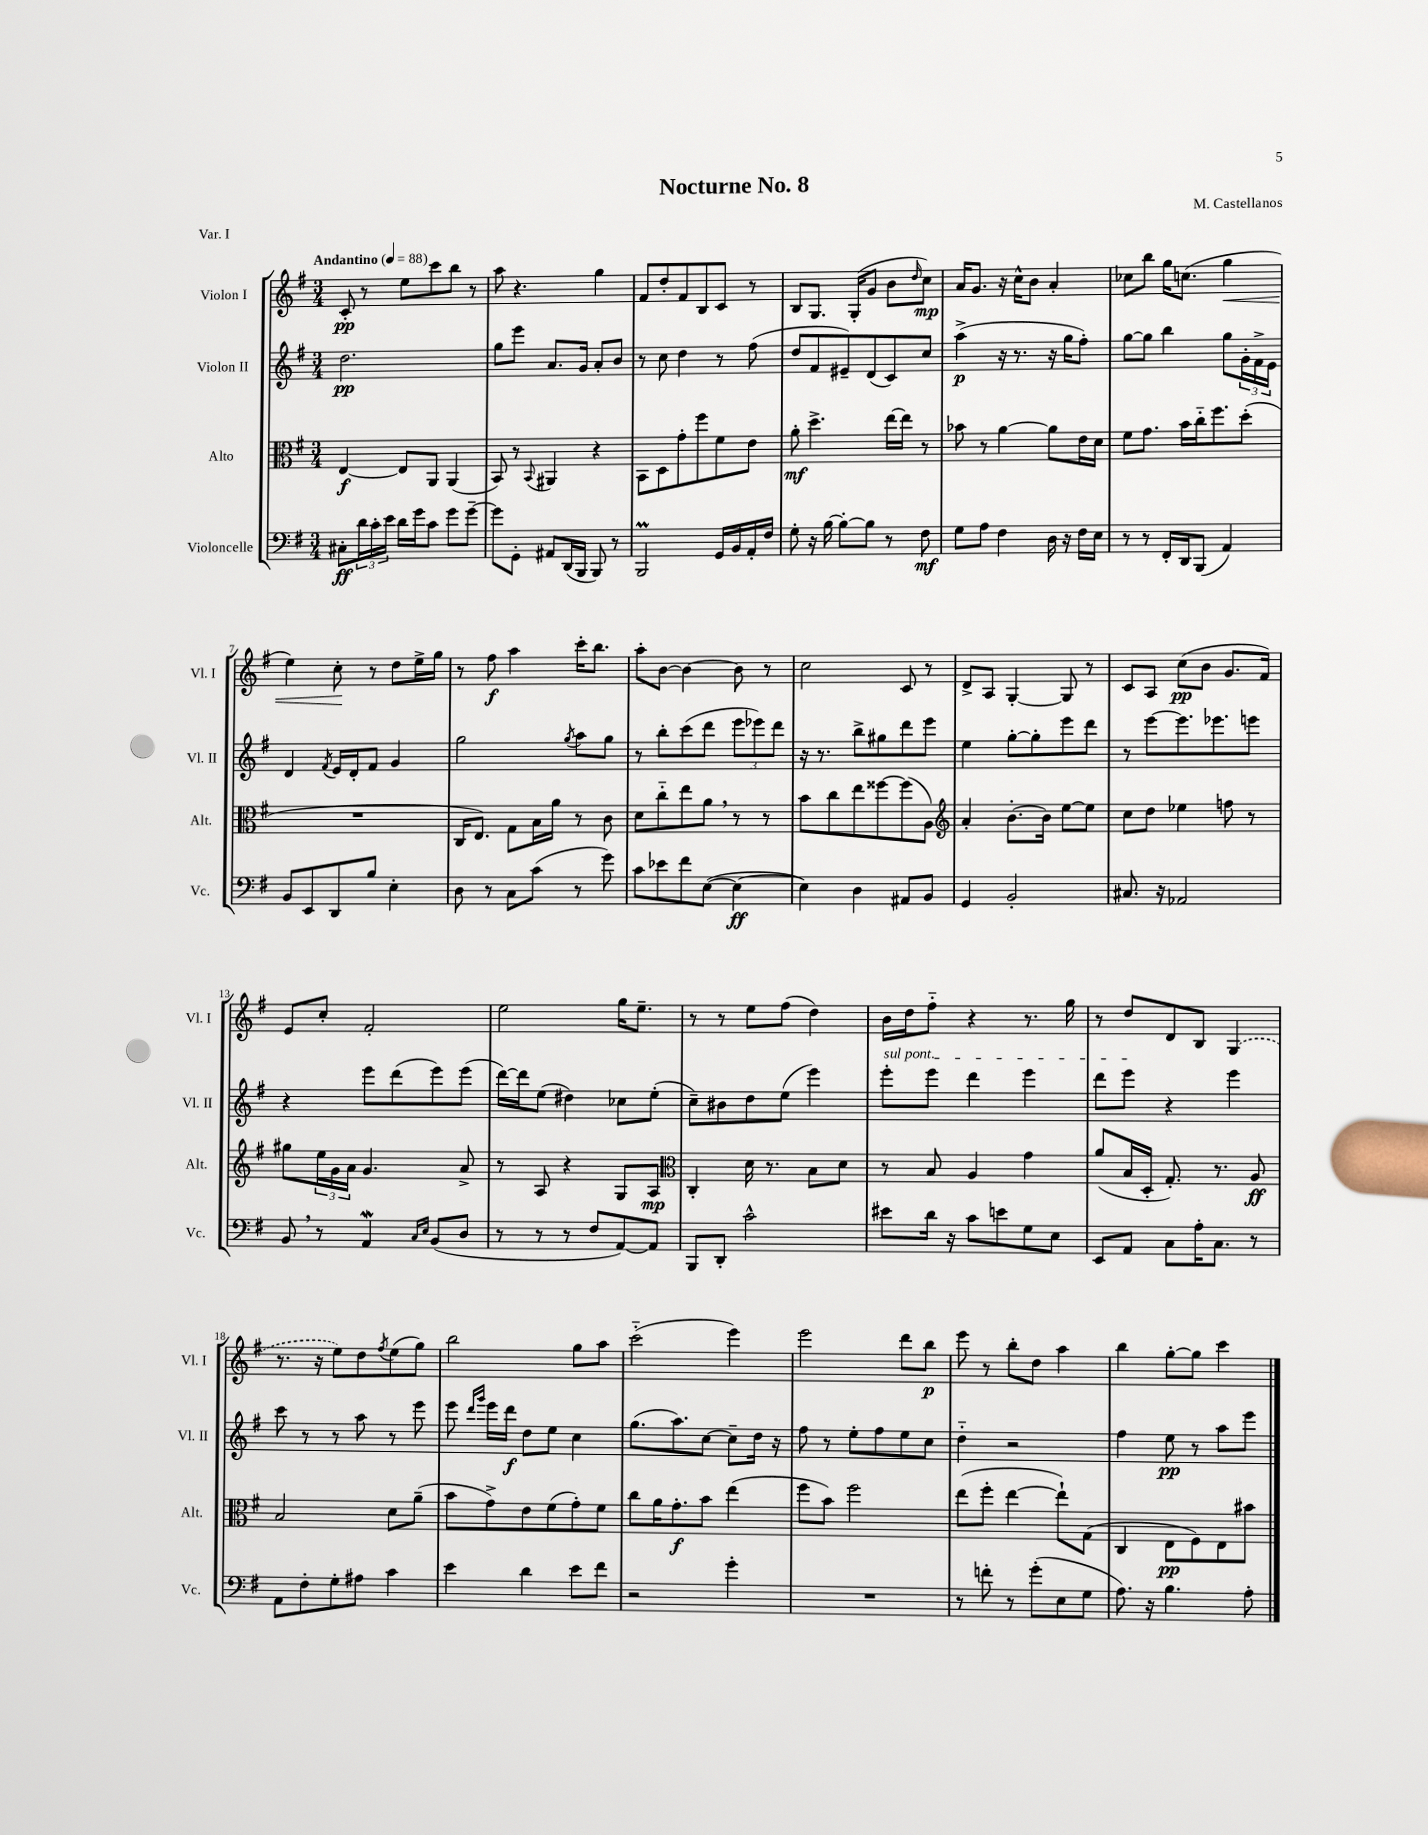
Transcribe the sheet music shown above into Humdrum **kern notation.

**kern	**kern	**kern	**kern
*staff4	*staff3	*staff2	*staff1
*clefF4	*clefC3	*clefG2	*clefG2
*k[f#]	*k[f#]	*k[f#]	*k[f#]
*M3/4	*M3/4	*M3/4	*M3/4
*MM88	*MM88	*MM88	*MM88
8C#'	[4E	2.dd	8c'
24d	.	.	8r
24c'	.	.	.
24e	.	.	.
16d	8E]	.	8ee
16g	.	.	.
8c	8AA	.	8ccc
8g	(4AA	.	8bb
[8g~	.	.	8r
=	=	=	=
8g]	8BB)	8gg	8aa
8GG'	8r	8eee	4.r
.	8qqBB	.	.
8AA#	4AA#	8.a	.
(16DD	.	.	.
16BBB	.	16g	.
8BBB)	4r	8a'	4gg
8r	.	8b	.
=	=	=	=
2BBB	8BB	8r	8f#
.	8D	8cc	8dd'
.	8g'	4dd	8f#
.	8ff#	.	8B
16GG	8f#	8r	8c
16BB	.	.	.
16AA'	8e	(8ff#	8r
16F#	.	.	.
=	=	=	=
8G'	8a'	8dd	8B
16r	4.dd^	8f#	8.G
[16B	.	.	.
8B'_	.	8e#~)	.
.	.	.	(16G'
8B]	.	(8d	8g
8r	[16ee	8c)	8b
.	16ee]	.	.
.	.	.	16qqdd
8F#	8r	8cc	8cc)
=	=	=	=
8G	8b-	(4aa^	16a
.	.	.	8.g
8A	8r	.	.
4F#	[4a	16r	16r
.	.	8.r	16cc^^
.	.	.	8b
16D	8a]	16r	4a'
16r	.	16gg	.
16F#	16e	8ff#')	.
16E	16d	.	.
=	=	=	=
8r	8f#	[8gg	8cc-
8r	8.g	8gg]	8bb
16FF#'	.	4bb	16gg
16DD	16b	.	(8.cc
(8BBB	16cc'~	.	.
.	8.ff#	.	.
4AA)	.	8gg	4gg
.	(8dd'	24g'	.
.	.	24f#^	.
.	.	24e	.
=	=	=	=
8BB	2.r	4d	4ee)
8EE	.	.	.
.	.	8qf#	.
8DD	.	16e	8cc'
.	.	16d'	.
8B	.	8f#	8r
4E'	.	4g	8dd
.	.	.	16ee^
.	.	.	16gg
=	=	=	=
8D	16C	2gg	8r
.	8.E)	.	.
8r	.	.	8ff#
8C	8G	.	4aa
(8c	16B	.	.
.	16a	.	.
.	.	8qgg	.
8r	8r	8aa	16ccc'
.	.	.	8.bb
8g)	8c	8gg	.
=	=	=	=
8c	8d	8r	8aa'
8e-	8cc'~	8bb'	[8b
8f#	8ee	(8ccc	4b_
([8E	8a	8ddd	.
4E_	8r	12eee	8b]
.	.	12eee-)	.
.	8r	.	8r
.	.	12ddd	.
=	=	=	=
4E])	8b	16r	2cc
.	.	8.r	.
.	8cc	.	.
4D	8ee	8bb^	.
.	[8ff##	8gg#	.
8AA#	(8ff##]	8ddd	8c
8BB	8A)	8eee	8r
=	=	=	=
*	*clefG2	*	*
4GG	4a'	4ee	8d^
.	.	.	8A
2BB'	[8.b'	[8gg'	[4G'
.	.	8gg']	.
.	16b]	.	.
.	[8ee	8eee	8G]
.	8ee]	8ddd	8r
=	=	=	=
8.C#	8cc	8r	8c
.	8dd	[8eee	8A
16r	.	.	.
2AA-	4ee-	8.eee]	(8cc
.	.	.	8b
.	.	8.eee-	.
.	8ff	.	8.g
.	8r	8eee	.
.	.	.	16f#)
=	=	=	=
8BB	8gg#	4r	8e
8r	24ee	.	8cc'
.	24g	.	.
.	24a	.	.
4AA	4.g	8eee	2f#'
.	.	(8ddd	.
16qqC	.	.	.
16qqE	.	.	.
(8BB	.	8eee)	.
8D	8a^	(8eee	.
=	=	=	=
8r	8r	[16ddd)	2ee
.	.	16ddd]	.
8r	8A	(8ee	.
8r	4r	4dd#)	.
8F#	.	.	.
[8AA)	8G	8cc-	16gg
.	.	.	8.ee~
8AA]	8A	(8ee'	.
=	=	=	=
*	*clefC3	*	*
8BBB	4C'	8cc~)	8r
8DD'	.	8b#	8r
2c^^	16d	8dd	8ee
.	8.r	.	.
.	.	(8ee	(8ff#
.	8B	4eee)	4dd)
.	8d	.	.
=	=	=	=
8e#	8r	8eee'	16b
.	.	.	16dd
16d	8B	8eee	8ff#'~
16r	.	.	.
8c	4A	4ddd	4r
8e	.	.	.
8G	4g	4eee	8.r
8E	.	.	.
.	.	.	16gg
=	=	=	=
8EE	(8a	8ddd	8r
8AA	16B	8eee	8dd
.	16D'	.	.
8C	8.G')	4r	8d
16A'	.	.	8B
8.C	8.r	.	.
.	.	4eee	(4G
8r	8A	.	.
=	=	=	=
8AA	2B	8ccc	8.r
8F#'	.	8r	.
.	.	.	16r
8G'	.	8r	8ee)
8A#	.	8aa	8dd
.	.	.	8qff#
4c	8d	8r	(8ee
.	(8a~	8eee	8gg)
=	=	=	=
4e	8b	8eee	2bb
.	.	16qqddd	.
.	.	16qqggg	.
.	8g^)	16eee	.
.	.	16ddd	.
4d	8e	8dd	.
.	(8f#	8ee	.
8e	8g')	4cc	8gg
8f#	8f#	.	8aa
=	=	=	=
2r	8cc	(8.gg	(2ccc'~
.	16a	.	.
.	8.g'	8.aa)	.
.	8b	[8cc	.
4g'	(4ee	8cc~]	4eee)
.	.	16dd	.
.	.	16r	.
=	=	=	=
2.r	8ff#	8ff#	2eee
.	8b)	8r	.
.	2ff#	8ee'	.
.	.	8ff#	.
.	.	8ee	8ddd
.	.	8cc	8bb
=	=	=	=
8r	(8ee	4dd'~	8eee
8f'	8ff#'	.	8r
8r	[4ee	2r	8bb'
(8g'	.	.	8dd
8E	8ee`])	.	4aa
8G	(8G	.	.
=	=	=	=
8.A)	4C	4ff#	4bb
16r	.	.	.
4.B	8E	8ee	[8gg'
.	8F#)	8r	8gg]
.	8E	8aa	4ccc
8A'	8b#	8eee	.
==	==	==	==
*-	*-	*-	*-
